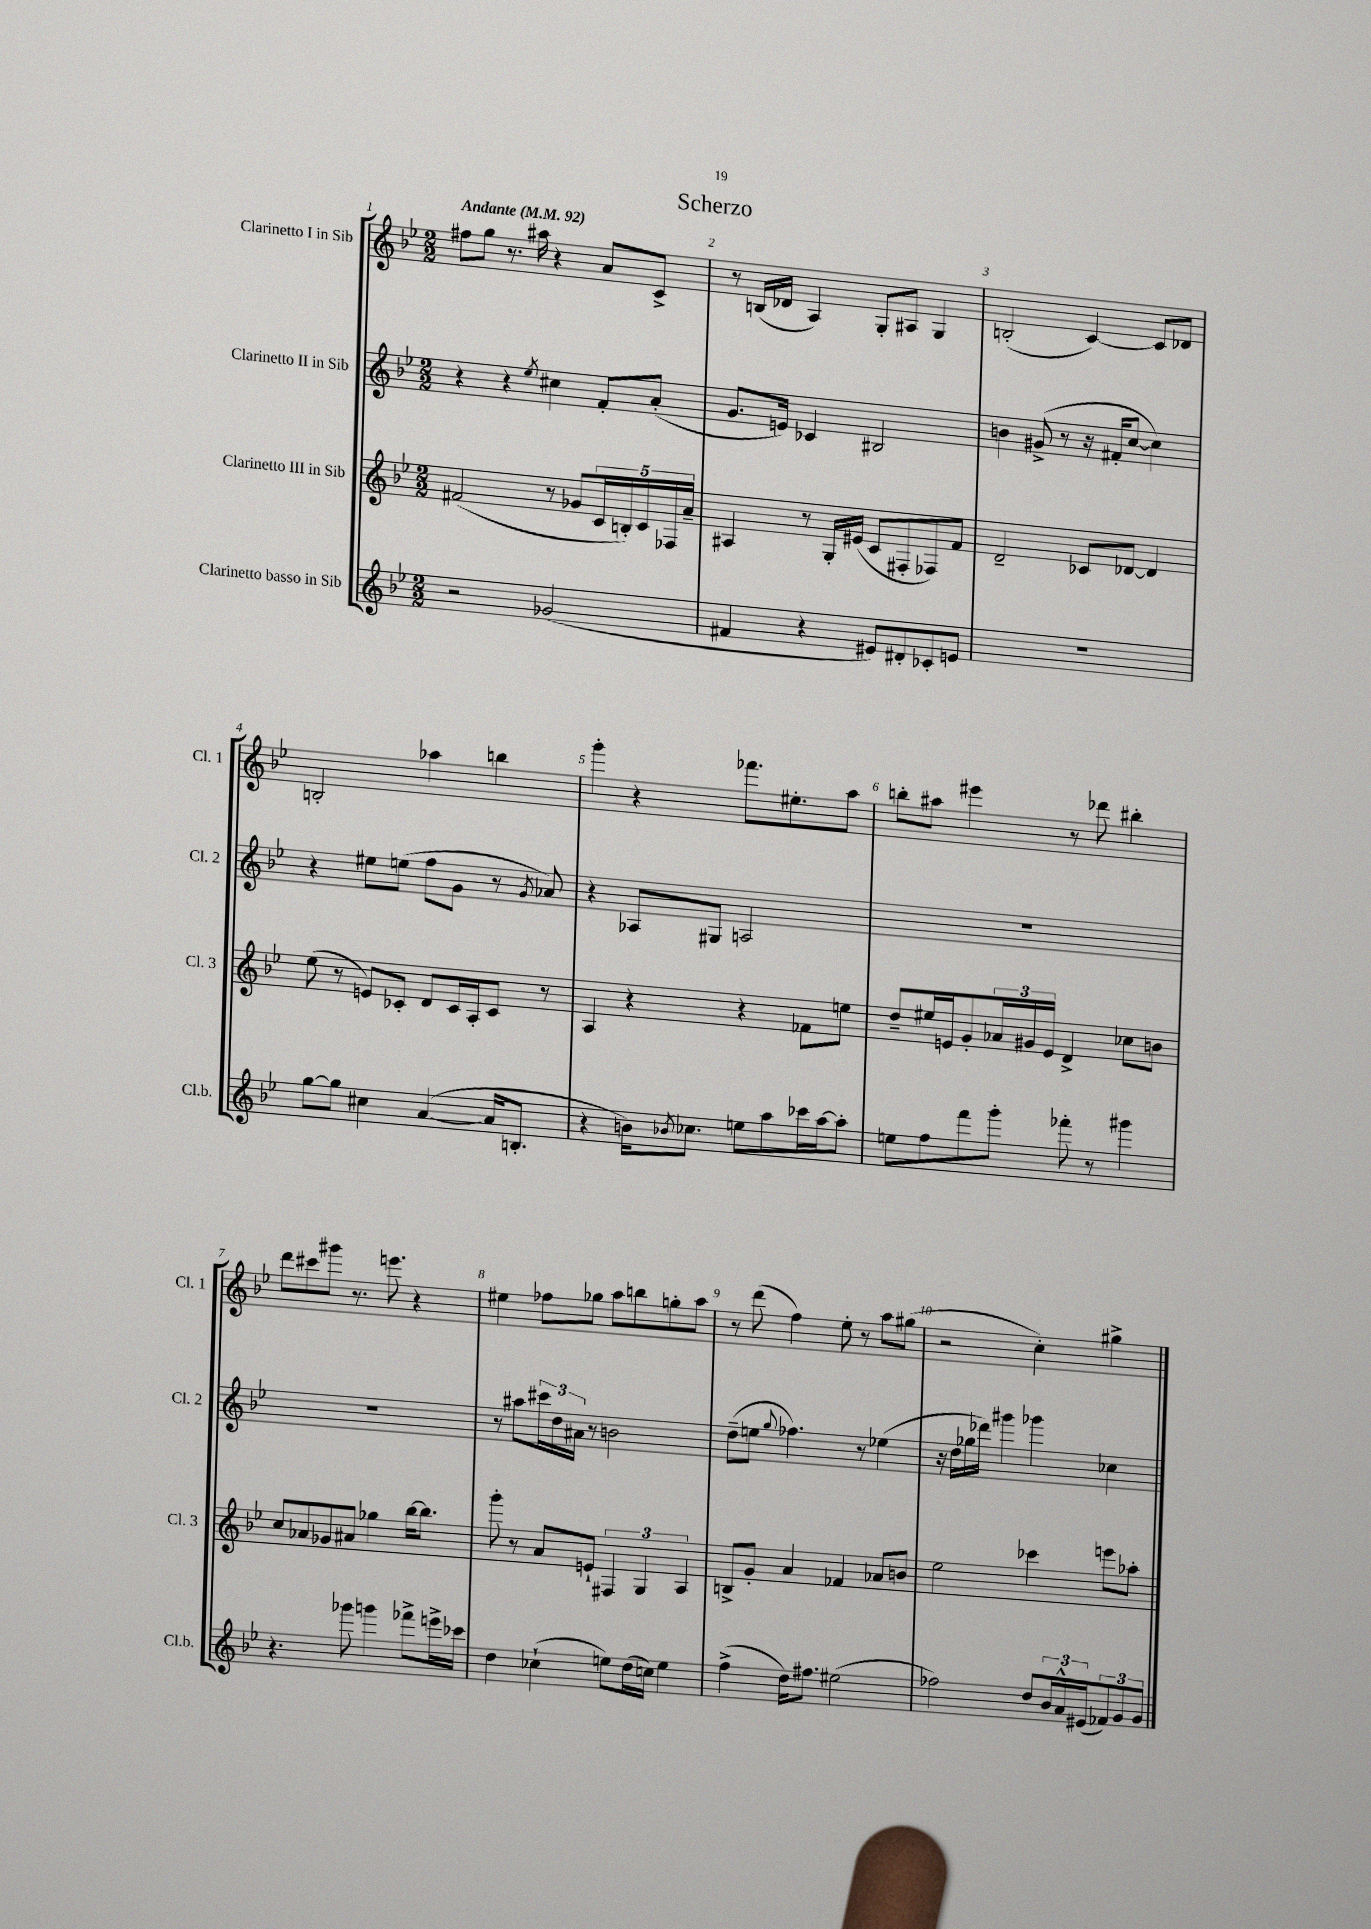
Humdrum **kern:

**kern	**kern	**kern	**kern
*part4	*part3	*part2	*part1
*staff4	*staff3	*staff2	*staff1
*I"Clarinetto basso in Sib	*I"Clarinetto III in Sib	*I"Clarinetto II in Sib	*I"Clarinetto I in Sib
*I'Cl.b.	*I'Cl. 3	*I'Cl. 2	*I'Cl. 1
*clefG2	*clefG2	*clefG2	*clefG2
*k[b-e-]	*k[b-e-]	*k[b-e-]	*k[b-e-]
*M2/2	*M2/2	*M2/2	*M2/2
*MM92	*MM92	*MM92	*MM92
=1	=1	=1	=1
!	!	!	!LO:TX:a:B:t=Andante
2r	(2f#X/	4r	8ff#X\L
.	.	.	8gg\J
.	.	4r	8.r
.	.	.	16aa#X\
.	.	8qee-/	.
(2g-X/	8r	4cc#X\	4r
.	8g-X/L	.	.
.	20c/L	8f'/L	8a/L
.	20Bn'/)	.	.
.	20c/	.	.
.	.	(8a'/J	8c^/J
.	20F-X/	.	.
.	20a~/JJ	.	.
=2	=2	=2	=2
4f#X/	4A#X/	8.g/L	8r
.	.	.	(16Bn/LL
.	.	16en/Jk)	16d-X/JJ
4r	8r	4c-X/	4A/)
.	16G'/LL	.	.
.	(16e#X/JJ	.	.
8e#X/L)	8c/L	2B#X/	8G'/L
8d#X'/	8F#X'/	.	8A#X/J
8c-X'/	8F-X/)	.	4G/
8en/J	8f/J	.	.
=3	=3	=3	=3
1r	2d~/	4bn\	(2Bn'/
.	.	(8g#X^/	.
.	.	8r	.
.	8c-X/L	16r	[4c/)
.	.	16f#X'/KL	.
.	[8d-X/J	[8cc/J	.
.	4d-/]	4cc\])	8c/L]
.	.	.	8d-X/J
!!LO:LB:g=z
=4	=4	=4	=4
[8gg\L	(8ee-\	4r	2Bn'/
8gg\J]	8r	.	.
4cc#X\	8en/L)	8ee#X\L	.
.	8c-X'/J	(8een\J	.
([4a/	8d/L	8ff\L	4aa-X\
.	16c-/L	8g\J	.
.	16A'/J	.	.
16a/KL]	8c-/J	8r	4bbn\
8.Bn'/J	.	.	.
.	.	8qg/	.
.	8r	8a-X/)	.
=5	=5	=5	=5
4r	4A/	4r	4ggg'\
16bn\KL)	4r	8A-X/L	4r
8qb-X/	.	.	.
8.cc-X\J	.	.	.
.	.	8G#X/J	.
8een\L	4r	2An/	8.fff-X\L
8aa\	.	.	.
.	.	.	8.ee#X'\
16ccc-X\L	8f-X\L	.	.
[16aa\J	.	.	.
8aa'\J]	8een\J	.	8aa\J
=6	=6	=6	=6
8een\L	8dd~/L	1r	8bbn'\L
8ff\	16ee#X/L	.	8aa#X\J
.	16en/J	.	.
8fff\	8g'/	.	4eee#X\
8ggg'\J	24a-X/L	.	.
.	24g#X/	.	.
.	24e/JJ	.	.
8fff-X'\	4d^/	.	8r
8r	.	.	8ddd-X\
4ggg#X\	8cc-X\L	.	4bb#X'\
.	8bn\J	.	.
!!LO:LB:g=z
=7	=7	=7	=7
4.r	8cc/L	1r	8ddd\L
.	8a-X/	.	8ccc#X\
.	8g-X/	.	8ggg#X\J
8ggg-X\	8a#X/J	.	8.r
4gggn\	4gg-X\	.	.
.	.	.	8.eeen\
8fff-X^\L	[16bb-\KL	.	4r
.	8.bb-\J]	.	.
16eeen^\L	.	.	.
16ccc-X\JJ	.	.	.
=8	=8	=8	=8
4dd\	8ggg'\	8r	4ee#X\
.	8r	8aa#X\L	.
(4cc-X`\	8a/L	24ccc#X\L	8ff-X\L
.	.	24dd\	.
.	.	24a#X\JJ	.
.	8en`/J	8r	8gg-X\J
8een\L)	6F#X/	2bn\	8aa\L
(16dd\L	.	.	8bbn\
.	6G/	.	.
16ccn\JJ)	.	.	.
4ee\	.	.	8ggn'\
.	6A/	.	.
.	.	.	8aa\J
=9	=9	=9	=9
(4ff^\	8Bn^/L	(8dd~\L	8r
.	8g'/J	8een\J	(8ddd\
.	.	8qqgg/	.
16dd\KL)	4a/	4.ff-X\)	4ff\)
8.ff#X\J	.	.	.
(2ee#X\	4f-X/	.	8ee-'\
.	.	8r	8r
.	8a-X/L	(4ee-X\	8aa\L
.	8bn/J	.	(8gg#X\J
=10	=10	=10	=10
2ff-X\)	2ee-\	16r	2r
.	.	16dd\LL	.
.	.	16gg-X\	.
.	.	16ddd-X\JJ)	.
.	.	4ggg#X\	.
8dd/L	4ccc-X\	4ggg-X\	4cc'\)
24b-/L	.	.	.
24a^^/	.	.	.
(24e#X/J	.	.	.
12f-X/)	8eeen\L	4cc-X\	4gg#X^\
12g/	.	.	.
.	8aa-X'\J	.	.
12g/J	.	.	.
==	==	==	==
*-	*-	*-	*-
